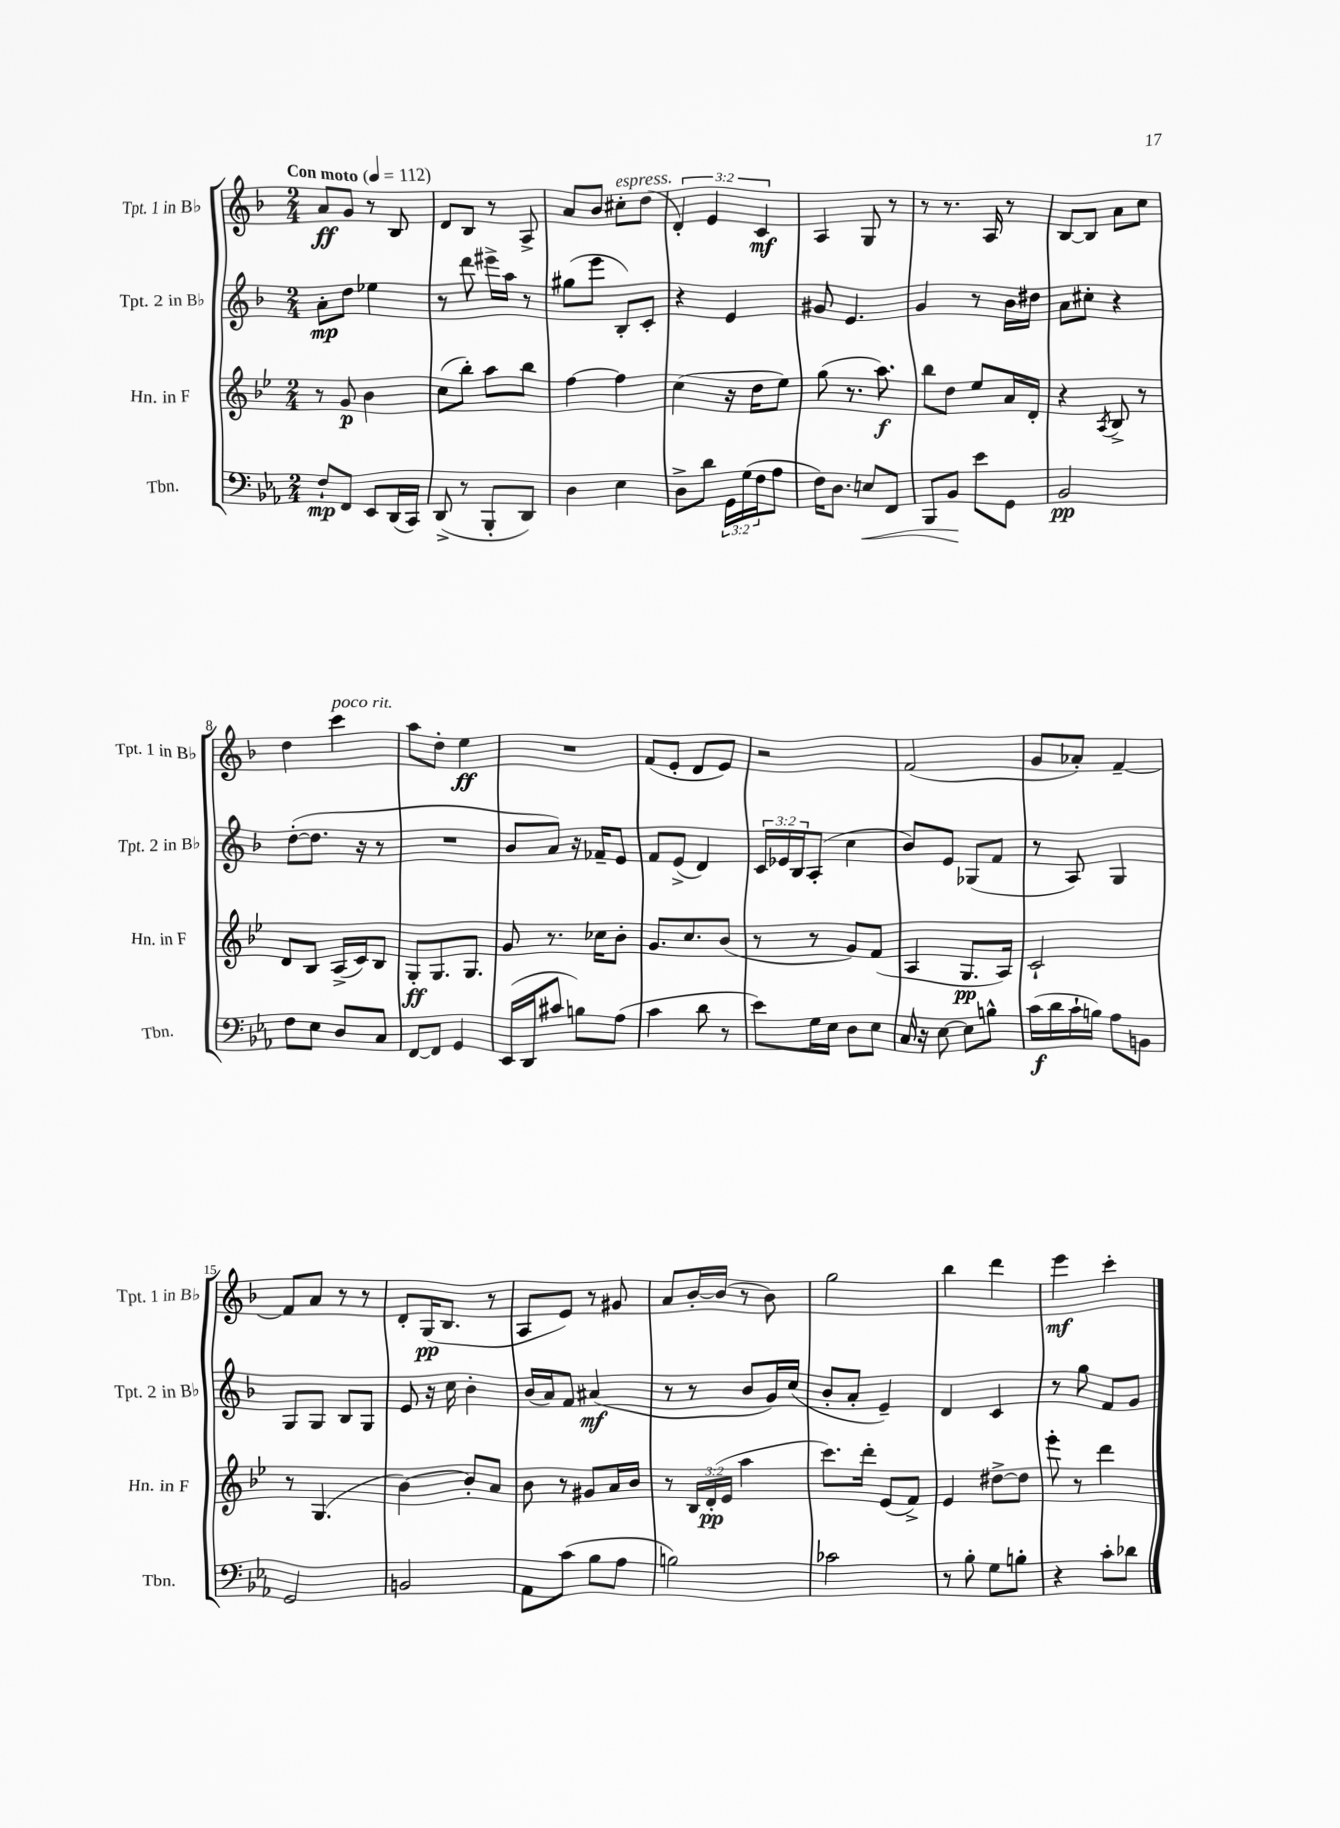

**kern	**dynam	**kern	**dynam	**kern	**dynam	**kern	**dynam
*part4	*part4	*part3	*part3	*part2	*part2	*part1	*part1
*staff4	*staff4	*staff3	*staff3	*staff2	*staff2	*staff1	*staff1
*I"Tbn.	*	*I"Hn. in F	*	*I"Tpt. 2 in B♭	*	*I"Tpt. 1 in B♭	*
*I'Tbn.	*	*I'Hn. in F	*	*I'Tpt. 2 in B♭	*	*I'Tpt. 1 in B♭	*
*clefF4	*	*clefG2	*	*clefG2	*	*clefG2	*
*k[b-e-a-]	*	*k[b-e-]	*	*k[b-]	*	*k[b-]	*
*M2/4	*	*M2/4	*	*M2/4	*	*M2/4	*
*MM112	*	*MM112	*	*MM112	*	*MM112	*
=1	=1	=1	=1	=1	=1	=1	=1
!	!	!	!	!	!	!LO:TX:a:B:t=Con moto	!
8F`/L	mp	8r	.	8a'\L	mp	8a/L	ff
8FF/J	.	8g/	p	8dd\J	.	8g/J	.
8EE-/L	.	4b-\	.	4ee-X\	.	8r	.
(16DD/L	.	.	.	.	.	8B-/	.
16CC/JJ)	.	.	.	.	.	.	.
=2	=2	=2	=2	=2	=2	=2	=2
(8DD^/	.	(8cc\L	.	8r	.	8d/L	.
8r	.	8bb-'\J)	.	8ddd\	.	8B-/J	.
8BBB-'/L	.	8aa\L	.	16eee#X^\LL	.	8r	.
.	.	.	.	16aa\JJ	.	.	.
8DD/J)	.	8bb-\J	.	8r	.	8A^/	.
=3	=3	=3	=3	=3	=3	=3	=3
4D\	.	[4ff\	.	(8gg#X\L	.	8a/L	.
.	.	.	.	8eee\J	.	8b-/J	.
!	!	!	!	!	!	!LO:TX:a:i:t=espress.	!
4E-\	.	4ff\]	.	8B-'/L)	.	8cc#X'\L	.
.	.	.	.	8c'/J	.	(8dd\J	.
=4	=4	=4	=4	=4	=4	=4	=4
8D^\L	.	(4cc\	.	4r	.	6d'/)	.
8d\J	.	.	.	.	.	.	.
.	.	.	.	.	.	6e/	.
24GG\LL	.	16r	.	4e/	.	.	.
(24G\	.	.	.	.	.	.	.
.	.	16dd\KL	.	.	.	.	.
24F\J	.	.	.	.	.	6c/	mf
8A-\J	.	8ee-\J)	.	.	.	.	.
=5	=5	=5	=5	=5	=5	=5	=5
16F\KL)	.	(8gg\	.	8g#X/	.	4A/	.
8.D\J	.	.	.	.	.	.	.
.	.	8.r	.	4.e/	.	.	.
!	!LO:HP:b	!	!	!	!	!	!
8En/L	<	.	.	.	.	8G/	.
.	.	8.aa\)	f	.	.	.	.
8FF/J	.	.	.	.	.	8r	.
=6	=6	=6	=6	=6	=6	=6	=6
8BBB-/L	.	8bb-\L	.	4g/	.	8r	.
8BB-/J	.	8dd\J	.	.	.	8.r	.
8e-\L	[	8ee-/L	.	8r	.	.	.
.	.	.	.	.	.	16A/	.
8GG\J	.	16a/L	.	16b-\LL	.	8r	.
.	.	16d'/JJ	.	16dd#X\JJ	.	.	.
=7	=7	=7	=7	=7	=7	=7	=7
2BB-/	pp	4r	.	8a\L	.	[8B-/L	.
.	.	.	.	8cc#X'\J	.	8B-/J]	.
.	.	8qA/	.	.	.	.	.
.	.	8B-^/	.	4r	.	8a\L	.
.	.	8r	.	.	.	8cc\J	.
!!LO:LB:g=z
=8	=8	=8	=8	=8	=8	=8	=8
8F\L	.	8d/L	.	([8dd'\L	.	4dd\	.
8E-\J	.	8B-/J	.	8.dd\J]	.	.	.
!	!	!	!	!	!	!LO:TX:a:i:t=poco rit.	!
8D/L	.	(16A^/LL	.	.	.	4ccc\	.
.	.	16c/J)	.	16r	.	.	.
8C/J	.	8B-/J	.	8r	.	.	.
=9	=9	=9	=9	=9	=9	=9	=9
[8FF/L	.	8G'/L	ff	2r	.	8aa\L	.
8FF/J]	.	8.G/	.	.	.	8dd'\J	.
4GG/	.	.	.	.	.	4ee\	ff
.	.	8.G/J	.	.	.	.	.
=10	=10	=10	=10	=10	=10	=10	=10
(16EE-/LL	.	8g/	.	8b-/L	.	2r	.
16DD/J	.	.	.	.	.	.	.
8c#X/J	.	8.r	.	8a/J)	.	.	.
8Bn\L)	.	.	.	16r	.	.	.
.	.	16cc-X\KL	.	16f-X~/KL	.	.	.
(8A-\J	.	8b-'\J	.	8e/J	.	.	.
=11	=11	=11	=11	=11	=11	=11	=11
4c\	.	8.g/L	.	8f/L	.	(8f/L	.
.	.	.	.	(8e^/J	.	8e'/J	.
.	.	8.cc/	.	.	.	.	.
8d\	.	.	.	4d/)	.	8d/L	.
8r	.	(8b-/J	.	.	.	8e/J)	.
=12	=12	=12	=12	=12	=12	=12	=12
8e-\L)	.	8r	.	24c/LL	.	2r	.
.	.	.	.	24e-X/	.	.	.
.	.	.	.	24B-/J	.	.	.
16G\L	.	8r	.	(8A'/J	.	.	.
16E-\JJ	.	.	.	.	.	.	.
8D\L	.	8g/L)	.	4cc\	.	.	.
8E-\J	.	(8f/J	.	.	.	.	.
=13	=13	=13	=13	=13	=13	=13	=13
16C/	.	4A/	.	8b-/L)	.	(2f/	.
16r	.	.	.	.	.	.	.
[8E-\	.	.	.	8e/J	.	.	.
8E-\L]	.	8.G/L	pp	(8G-X/L	.	.	.
8Bn^^\J	.	.	.	8f/J	.	.	.
.	.	16A/Jk)	.	.	.	.	.
=14	=14	=14	=14	=14	=14	=14	=14
(16c\LL	f	2c`/	.	8r	.	8g/L	.
16d\	.	.	.	.	.	.	.
16c`\	.	.	.	8A/)	.	8a-X'/J)	.
16Bn\JJ)	.	.	.	.	.	.	.
8A-\L	.	.	.	4G/	.	[4f~/	.
8BBn\J	.	.	.	.	.	.	.
!!LO:LB:g=z
=15	=15	=15	=15	=15	=15	=15	=15
2GG/	.	8r	.	8G/L	.	8f/L]	.
.	.	(4.G/	.	8G/J	.	8a/J	.
.	.	.	.	8B-/L	.	8r	.
.	.	.	.	8G/J	.	8r	.
=16	=16	=16	=16	=16	=16	=16	=16
2BBn/	.	[4b-\)	.	8e/	.	8d'/L	.
.	.	.	.	16r	.	(16G/K	pp
.	.	.	.	16cc\	.	8.B-/J	.
.	.	8b-'/L]	.	4b-'\	.	.	.
.	.	8a/J	.	.	.	8r	.
=17	=17	=17	=17	=17	=17	=17	=17
8AA-\L	.	8b-\	.	(16b-/LL	.	8A/L	.
.	.	.	.	16a/J)	.	.	.
(8c\J	.	8r	.	8f/J	.	8e/J)	.
8B-\L	.	8g#X/L	.	(4a#X/	mf	8r	.
8A-\J	.	16a/L	.	.	.	8g#X/	.
.	.	16b-/JJ	.	.	.	.	.
=18	=18	=18	=18	=18	=18	=18	=18
2Bn\)	.	8r	.	8r	.	8a/L	.
.	.	24B-/LL	.	8r	.	[16b-'/L	.
.	.	(24d'/	pp	.	.	.	.
.	.	.	.	.	.	(16b-/JJ]	.
.	.	24e-/JJ	.	.	.	.	.
.	.	4aa\	.	8b-/L	.	8r	.
.	.	.	.	16g/L)	.	8b-\)	.
.	.	.	.	(16cc/JJ	.	.	.
=19	=19	=19	=19	=19	=19	=19	=19
2c-X\	.	8.ccc\L)	.	8b-'/L	.	2gg\	.
.	.	.	.	8a'/J	.	.	.
.	.	16ddd'\Jk	.	.	.	.	.
.	.	(8e-/L	.	4e~/)	.	.	.
.	.	8f^/J)	.	.	.	.	.
=20	=20	=20	=20	=20	=20	=20	=20
8r	.	4e-/	.	4d/	.	4bb-\	.
8B-'\	.	.	.	.	.	.	.
8G\L	.	[8dd#X^\L	.	4c/	.	4ddd\	.
8Bn'\J	.	8dd#\J]	.	.	.	.	.
=21	=21	=21	=21	=21	=21	=21	=21
4r	.	8eee-'\	.	8r	.	4eee\	mf
.	.	8r	.	8gg\	.	.	.
8c'\L	.	4ddd\	.	8f/L	.	4ccc'\	.
8d-X\J	.	.	.	8g/J	.	.	.
==	==	==	==	==	==	==	==
*-	*-	*-	*-	*-	*-	*-	*-
